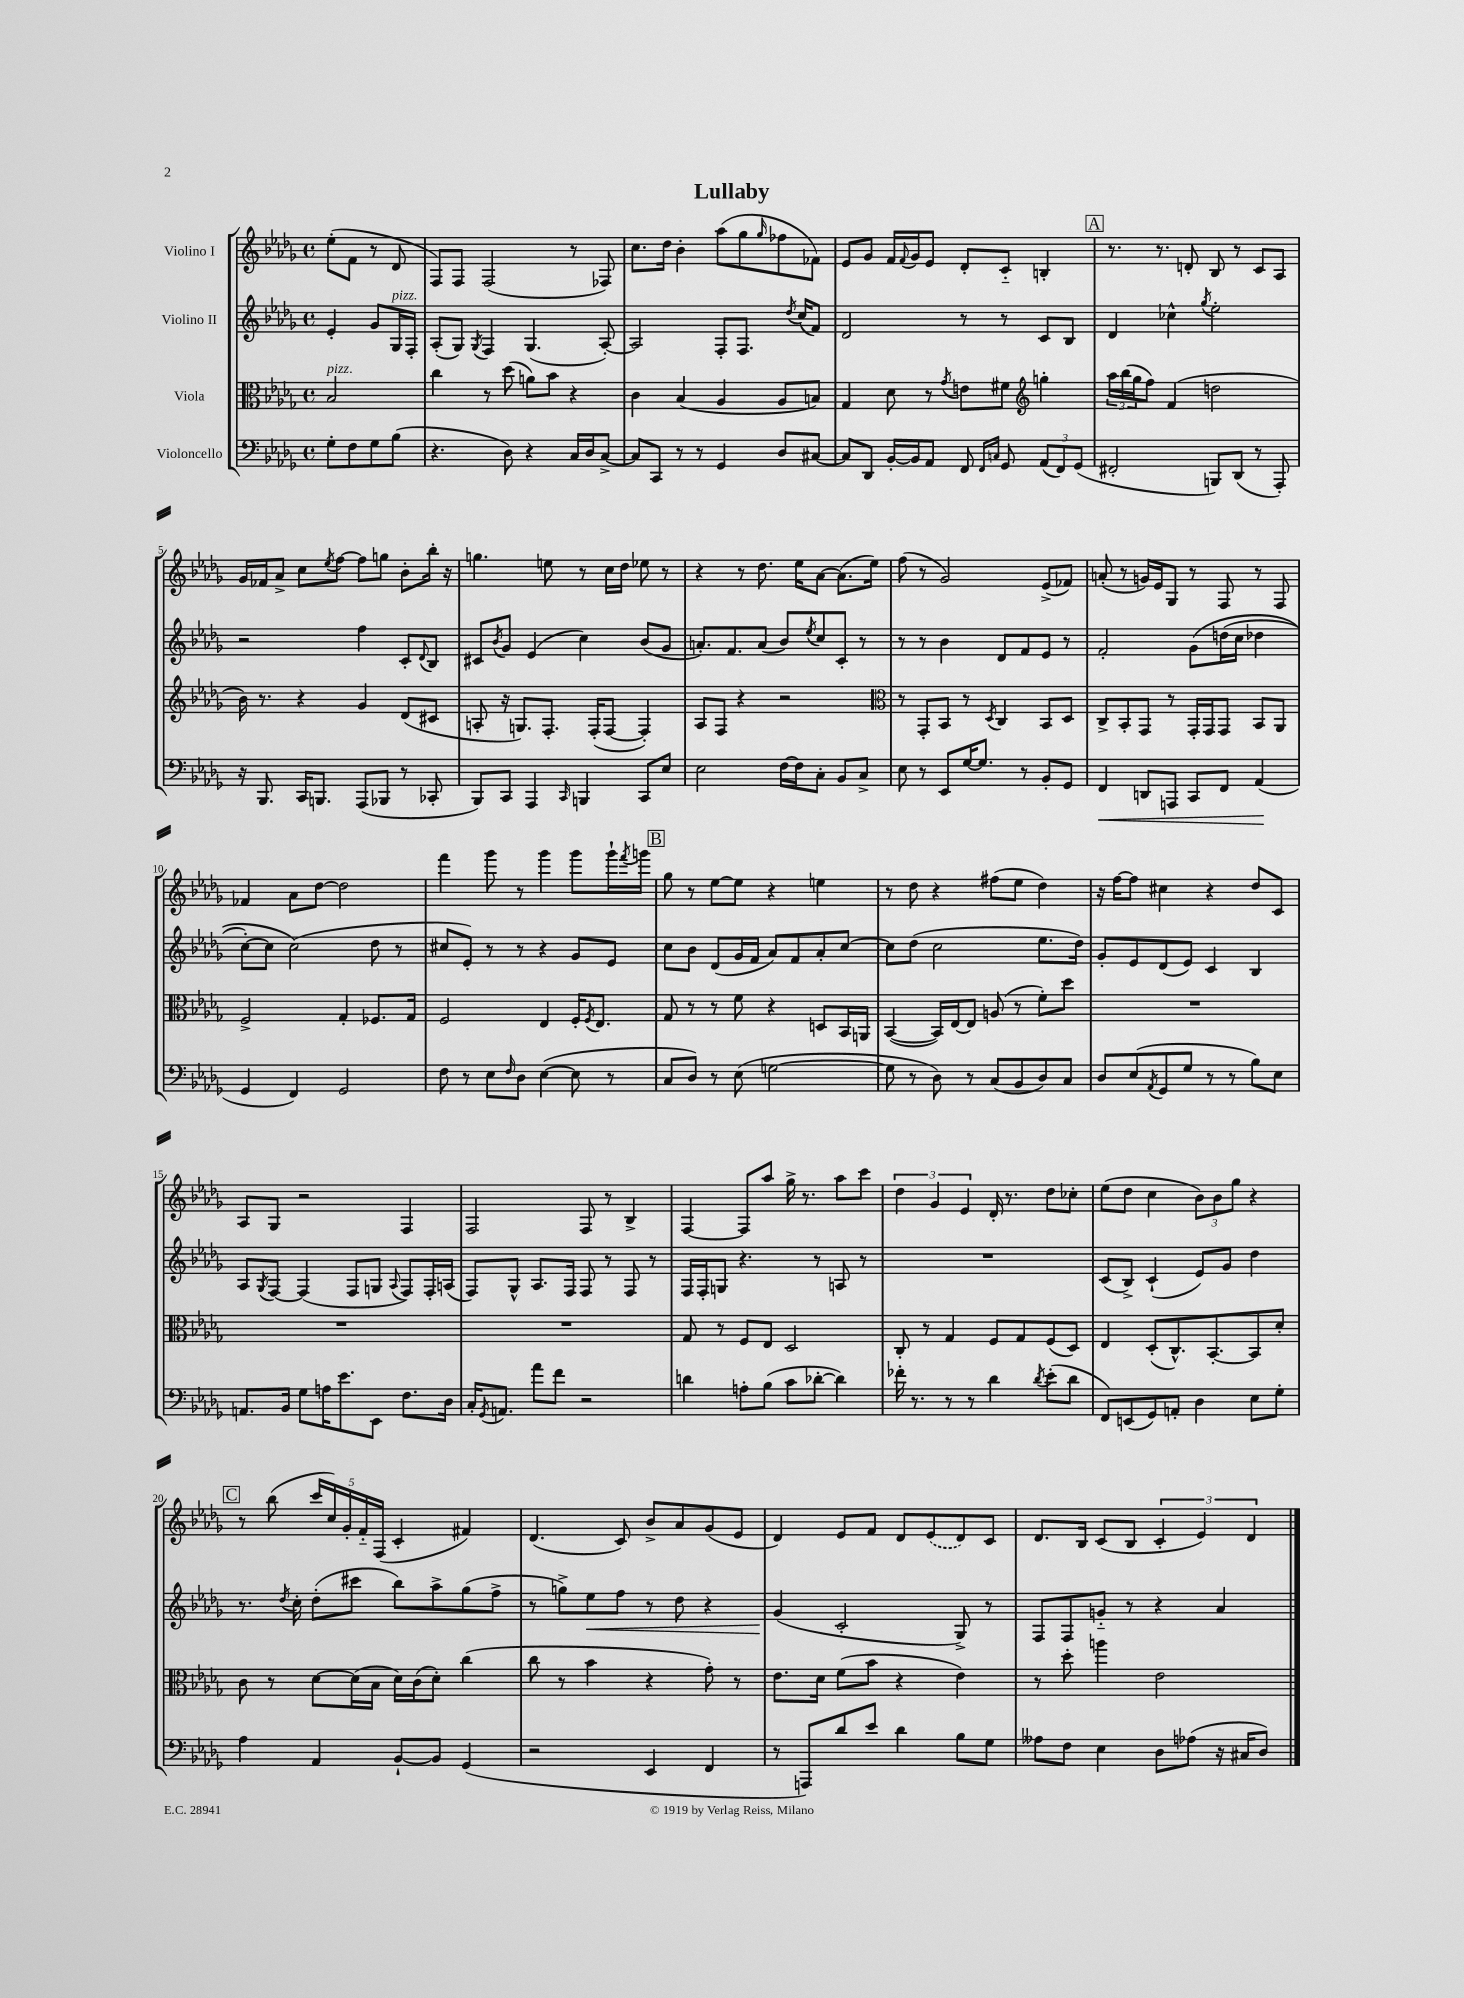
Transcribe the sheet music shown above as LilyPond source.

\header { title = "Lullaby" }
<<
\new StaffGroup <<
\new Staff = "s0" \with { instrumentName = "Violino I" } {
    \clef treble \key des \major \defaultTimeSignature \time 4/4 \partial 2
    ees''8-.( f'8 r8 des'8 |
    f8) f8 f2( r8 fes8) |
    c''8. des''16 bes'4-. aes''8( ges''8 \grace { ges''16 } fes''8 fes'8) |
    ees'8 ges'8 f'16 \appoggiatura { f'8 } ges'16 ees'8 des'8-. c'8-_ b4-. |
    \mark \markup { \box "A" } r8. r8. d'8-. bes8 r8 c'8 aes8 |
    ges'16 fes'16 aes'8-> c''8 \acciaccatura { ees''8 } f''8~ f''8 g''8 bes'8-. bes''16-. r16 |
    g''4. e''8 r8 c''16 des''16 ees''8 r8 |
    r4 r8 des''8. ees''16 aes'8~ aes'8.( ees''16) |
    f''8( r8 ges'2) ees'8->( fes'8) |
    a'8-.( r8 g'16) ees'16 ges8 r8 f8 r8 f8 |
    fes'4 aes'8 des''8~ des''2 |
    f'''4 ges'''8 r8 ges'''4 ges'''8 ges'''16-! \acciaccatura { f'''8 } g'''16 |
    \mark \markup { \box "B" } ges''8 r8 ees''8~ ees''8 r4 e''4 |
    r8 des''8 r4 fis''8( ees''8 des''4) |
    r16 f''16~ f''8 cis''4 r4 des''8 c'8 |
    aes8 ges8 r2 f4 |
    f2 f8 r8 bes4-> |
    f4~ f8 aes''8 ges''16-> r8. aes''8 c'''8 |
    \tuplet 3/2 { des''4 ges'4 ees'4 } des'16-. r8. des''8 ces''8-. |
    ees''8( des''8 c''4 \tuplet 3/2 { bes'8) bes'8 ges''8 } r4 |
    \mark \markup { \box "C" } r8 bes''8( \tuplet 5/4 { c'''16 c''16) ges'16-. f'16-_ f16( } c'4-. fis'4) |
    des'4.( c'8) bes'8-> aes'8 ges'8( ees'8 |
    des'4) ees'8 f'8 des'8 \once \slurDashed ees'8( des'8) c'8 |
    des'8. bes16 c'8( bes8 \tuplet 3/2 { c'4-. ees'4) des'4 } \bar "|." |
}
\new Staff = "s1" \with { instrumentName = "Violino II" } {
    \clef treble \key des \major \defaultTimeSignature \time 4/4 \partial 2
    ees'4-. ges'8 ges16^\markup { \italic "pizz." } f16-. |
    aes8-.( ges8) \acciaccatura { ges8 } f4 ges4.( aes8~-.) |
    aes2 f8-. f8. \acciaccatura { des''8 } c''16( f'8) |
    des'2 r8 r8 c'8 bes8 |
    \mark \markup { \box "A" } des'4 ces''4-^ \acciaccatura { ges''8 } ees''2-. |
    r2 f''4 c'8-. \appoggiatura { des'8 } bes8 |
    cis'8 \acciaccatura { bes'8 } ges'8 ees'4( c''4) bes'8( ges'8 |
    a'8.-.) f'8. a'8( bes'8) \acciaccatura { ees''8 } c''8 c'8-. r8 |
    r8 r8 bes'4 des'8 f'8 ees'8 r8 |
    f'2-. ges'8\( d''16( c''16 des''4 |
    c''8~-.) c''8 c''2(\) des''8 r8 |
    cis''8 ees'8-.) r8 r8 r4 ges'8 ees'8 |
    \mark \markup { \box "B" } c''8 bes'8 des'8( ges'16 f'16 aes'8) f'8 aes'8-. c''8~ |
    c''8 des''8( c''2 ees''8. des''16) |
    ges'8-. ees'8 des'8( ees'8) c'4 bes4 |
    aes8 \acciaccatura { ges8 } f8~ f4( f8 g8 \appoggiatura { aes8 } f8) f16-. a16( |
    f8) ges8-^ aes8. f16 f8 r8 f8 r8 |
    f16 f16-. g8 r4. r8 a8 r8 |
    R1 |
    c'8( bes8->) c'4-!( ees'8) ges'8 des''4 |
    \mark \markup { \box "C" } r8. \acciaccatura { des''8 } c''16-. des''8-.( cis'''8 bes''8) aes''8-> ges''8( f''8-> |
    r8 g''8->) ees''8\< f''8 r8 des''8 r4 |
    ges'4\!( c'2-. ges8->) r8 |
    f8 f8 g'8-_ r8 r4 aes'4 \bar "|." |
}
\new Staff = "s2" \with { instrumentName = "Viola" } {
    \clef alto \key des \major \defaultTimeSignature \time 4/4 \partial 2
    bes2^\markup { \italic "pizz." } |
    c''4 r8 des''8( a'8) bes'8 r4 |
    c'4 bes4( aes4 aes8 b8) |
    ges4 des'8 r8 \acciaccatura { ges'8 } e'8 fis'8 \clef treble g''4-. |
    \mark \markup { \box "A" } \tuplet 3/2 { aes''16 bes''16( ges''16 } f''8) f'4( d''2 |
    bes'16) r8. r4 ges'4 des'8( cis'8 |
    a8-. r16 g8.) f8.-. f16-.( f8~ f4-.) |
    aes8 f8 r4 r2 |
    \clef alto r8 ges,8-. bes,8 r8 \acciaccatura { des8 } c4 bes,8 des8 |
    c8-> bes,8-. ges,8 r8 ges,16-. ges,16 ges,8 bes,8 aes,8 |
    f2-> ges4-. fes8. ges16 |
    f2 ees4 f16-. \acciaccatura { f8 } ees8. |
    \mark \markup { \box "B" } ges8 r8 r8 f'8 r4 d8 bes,16 a,16 |
    bes,4~( bes,16) ees16~ ees8 a8( r8 f'8-.) des''8 |
    R1 |
    R1 |
    R1 |
    ges8 r8 f8 ees8 des2 |
    c8-. r8 ges4 f8 ges8 f8( des8) |
    ees4 des8-.( c8.-^) bes,8.~-. bes,8 des'8-. |
    \mark \markup { \box "C" } c'8 r8 des'8~ des'16( bes16 des'16) c'16( des'8-.) c''4( |
    c''8 r8 bes'4 r4 ges'8-.) r8 |
    ees'8. des'16 f'8( bes'8 r4 ees'4) |
    r8 des''8-. a''4 ees'2 \bar "|." |
}
\new Staff = "s3" \with { instrumentName = "Violoncello" } {
    \clef bass \key des \major \defaultTimeSignature \time 4/4 \partial 2
    ges8-. f8 ges8 bes8( |
    r4. des8) r4 c16 des16 c8~-> |
    c8 c,8 r8 r8 ges,4 des8 cis8~ |
    cis8 des,8 bes,16~-. bes,16 aes,8 f,8 \grace { f,16 c16 } ges,8 \tuplet 3/2 { aes,8( f,8) ges,8( } |
    \mark \markup { \box "A" } fis,2-. b,,8) des,8( r8 aes,,8-.) |
    r16 bes,,8. c,16 b,,8. aes,,8( bes,,8 r8 ces,8-. |
    bes,,8) c,8 aes,,4 \grace { c,16 } b,,4 c,8 ees8 |
    ees2 f16~ f16 c8-. bes,8 c8-> |
    ees8 r8 ees,8 ges16~ ges8. r8 bes,8-. ges,8 |
    f,4\< d,8 a,,8 c,8 f,8 aes,4\!( |
    ges,4 f,4) ges,2 |
    f8 r8 ees8 \grace { f16 } des8 ees4~( ees8 r8 |
    \mark \markup { \box "B" } c8 des8) r8 ees8( g2~ |
    g8 r8 des8) r8 c8( bes,8 des8) c8 |
    des8 ees8( \acciaccatura { aes,8 } ges,8 ges8 r8 r8 bes8) ees8 |
    a,8. bes,16 ges8 a16 ees'8. ees,8 f8. des16 |
    c16-. \acciaccatura { ges,8 } a,8. aes'8 f'8 r2 |
    d'4 a8-. bes8( c'8 des'8~-. des'4) |
    fes'16-. r8. r8 r8 des'4 \acciaccatura { des'8 } ees'8-.( des'8 |
    f,8) e,8( ges,8) a,8-. des4 ees8 ges8-. |
    \mark \markup { \box "C" } aes4 aes,4 bes,8~-! bes,8 ges,4( |
    r2 ees,4 f,4 |
    r8 a,,8) des'8 ees'8 des'4 bes8 ges8 |
    aeses8 f8 ees4 des8 aes8( r16 cis16 des8) \bar "|." |
}
>>
>>
